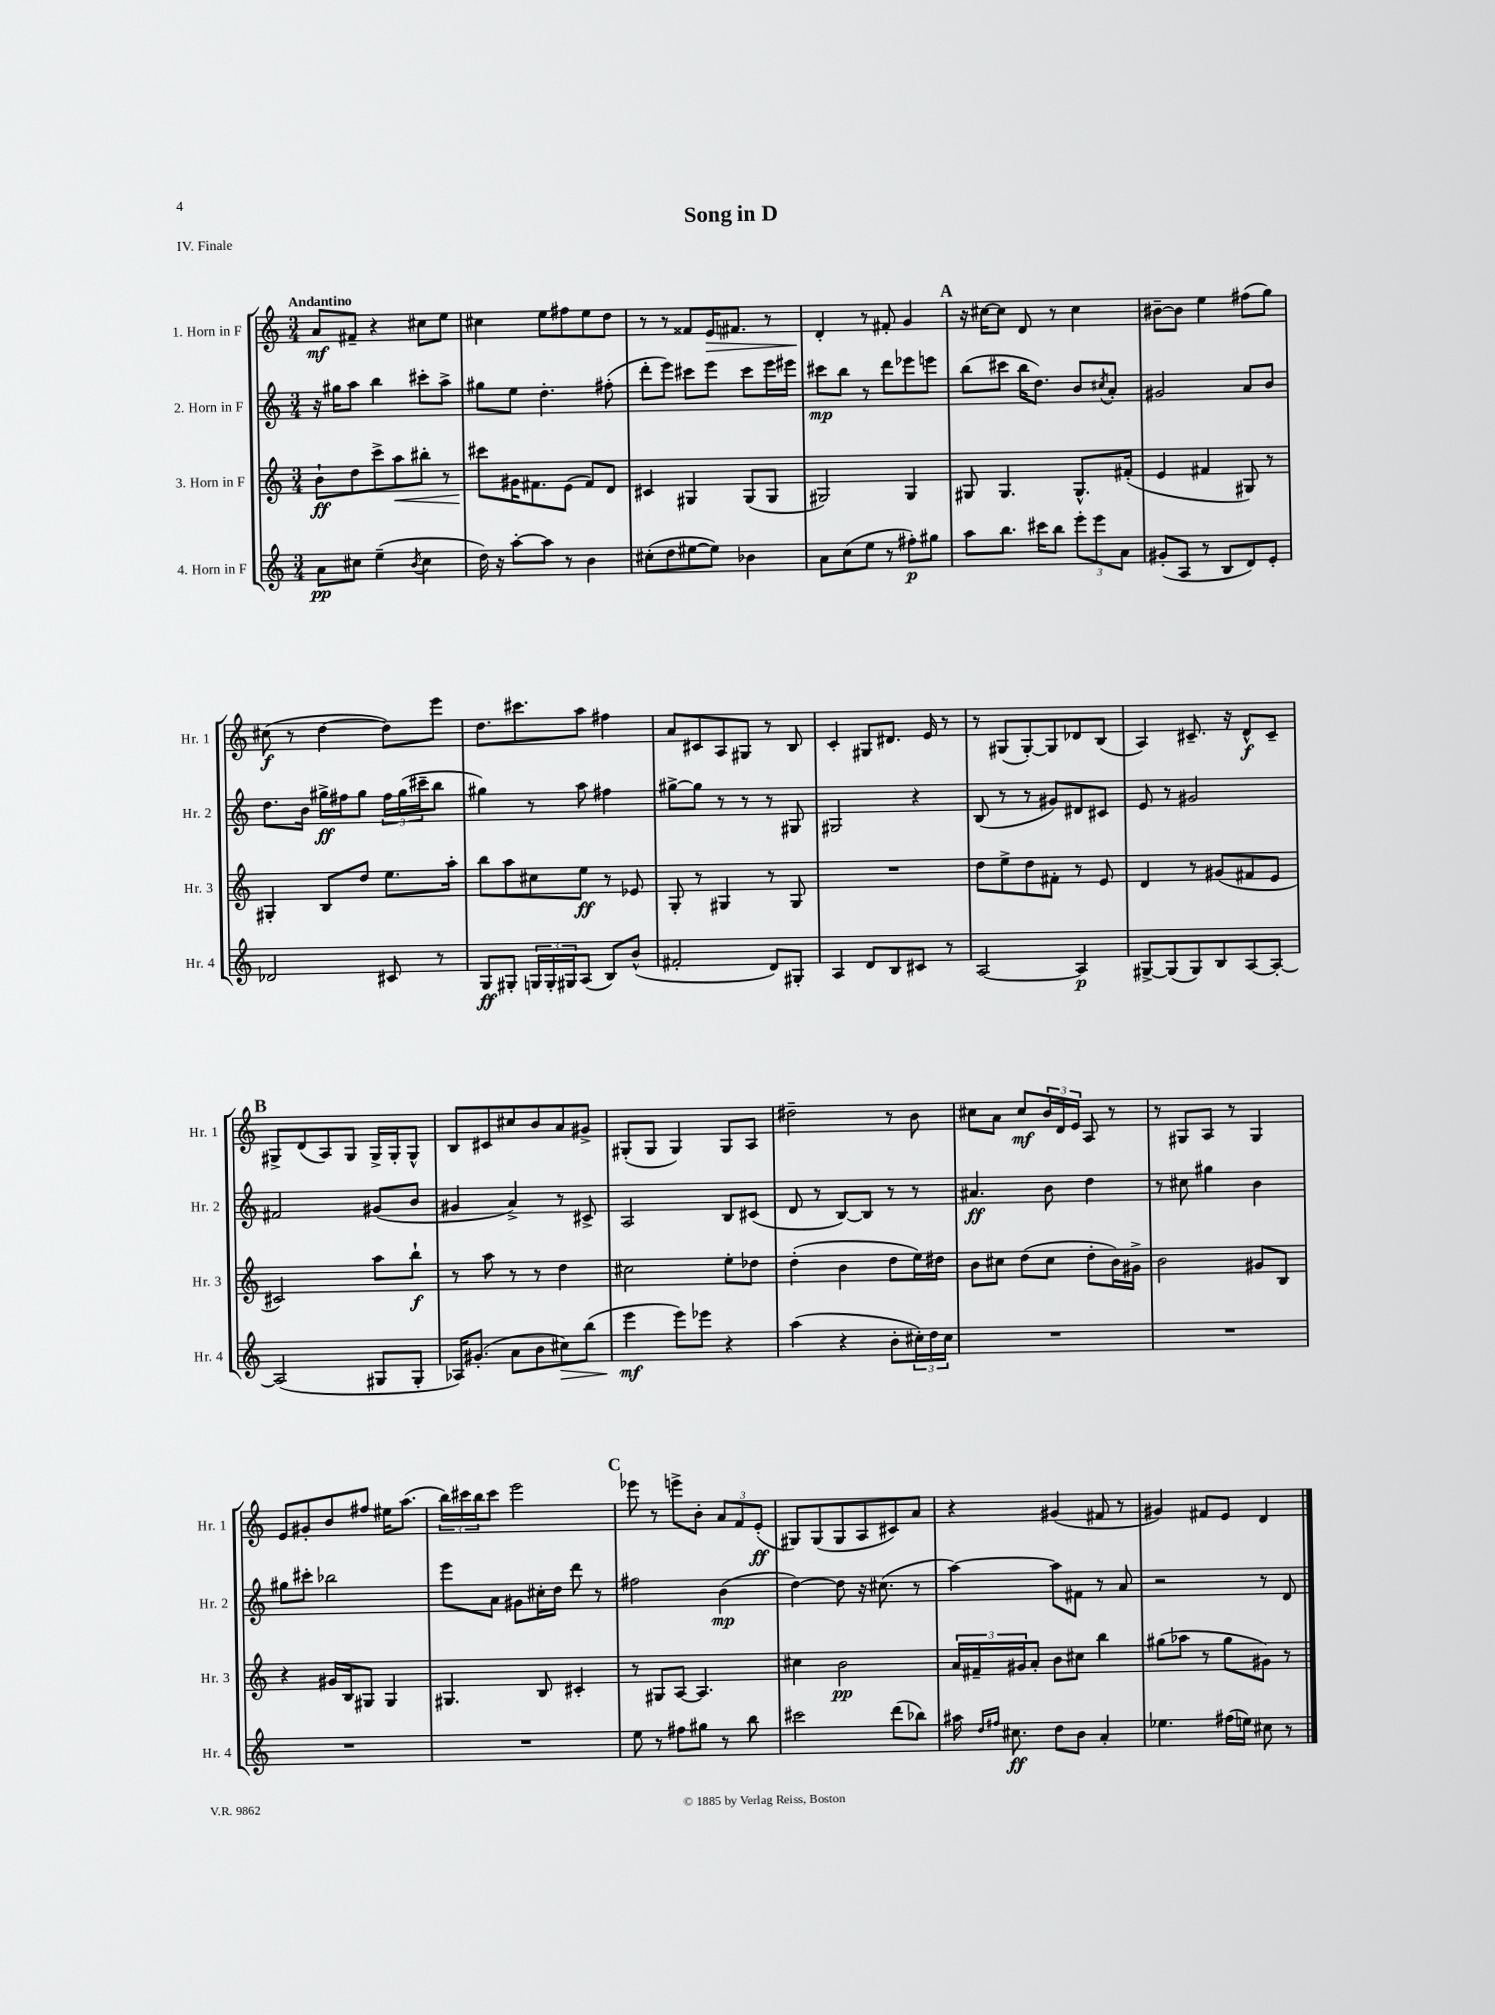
\header { title = "Song in D" piece = "IV. Finale" }
<<
\new StaffGroup <<
\new Staff = "s0" \with { instrumentName = "1. Horn in F" shortInstrumentName = "Hr. 1" } {
    \clef treble \key c \major \numericTimeSignature \time 3/4 \tempo "Andantino"
    a'8\mf fis'8-- r4 cis''8 e''8 |
    cis''4 e''8 fis''8 e''8 d''8 |
    r8 r8 fisis'8 e'16\> fis'8. r8 |
    d'4-.\! r8 fis'8-. g'4 |
    \mark \markup { \bold "A" } r16 cis''16~ cis''8 d'8 r8 cis''4 |
    bis'8~-- bis'8 e''4 fis''8( g''8) |
    cis''8\f( r8 d''4~ d''8) e'''8 |
    d''8. cis'''8. a''8 fis''4 |
    a'8 cis'8 a8 gis8 r8 b8 |
    c'4-. gis8 dis'8. e'16 r8 |
    r8 gis8( gis8~-.) gis8 des'8 b8( |
    a4) cis'8.-- r16 d'8-^\f cis'8-- |
    \mark \markup { \bold "B" } gis8-> d'8( a8) gis8 gis16-> gis16-. gis8-^ |
    b8 cis'8 cis''8 b'8 a'8 gis'8-> |
    gis8-.( gis8 gis4) gis8 a8 |
    dis''2-- r8 b'8 |
    cis''8 a'8 cis''8\mf \tuplet 3/2 { b'16 d'16 e'16 } a8 r8 |
    r8 gis8 a8 r8 gis4 |
    e'8 gis'8-. b'8 fis''8 eis''16 a''8.( |
    \tuplet 3/2 { b''16) cis'''16 b''16 } cis'''8 e'''2 |
    \mark \markup { \bold "C" } ees'''8 r8 e'''8-> b'8-. \tuplet 3/2 { a'8 f'8 e'8-.\ff( } |
    gis8) gis8( gis8 a8 cis'8) a'8 |
    r4 gis'4( fis'8 r8 |
    gis'4) fis'8 e'8 d'4 \bar "|." |
}
\new Staff = "s1" \with { instrumentName = "2. Horn in F" shortInstrumentName = "Hr. 2" } {
    \clef treble \key c \major \numericTimeSignature \time 3/4
    r16 gis''16 a''8 b''4 cis'''8-. a''8-> |
    gis''8 e''8 d''4.-. fis''8-.( |
    d'''8-. e'''8) cis'''8 e'''8 cis'''8 e'''16 eis'''16 |
    cis'''8\mp b''8 r8 d'''8 ees'''8 e'''8 |
    \mark \markup { \bold "A" } b''8( cis'''8 b''16 d''8.) b'8 \acciaccatura { cis''8 } a'8-. |
    gis'2 a'8 b'8 |
    d''8. b'16 gis''16->\ff fis''16 gis''8 \tuplet 3/2 { fis''16 gis''16( cis'''16-- } b''8 |
    gis''4) r8 a''8 fis''4 |
    gis''8~-> gis''8 r8 r8 r8 gis8 |
    gis2 r4 |
    b8( r8 r8 gis'8) dis'8 cis'8 |
    e'8 r8 gis'2 |
    \mark \markup { \bold "B" } fis'2 gis'8( b'8 |
    gis'4 a'4->) r8 cis'8-> |
    a2 b8 cis'8( |
    d'8 r8 b8~) b8 r8 r8 |
    ais'4.\ff b'8 d''4 |
    r8 cis''8 gis''4 b'4 |
    gis''8 cis'''8-. bes''2 |
    e'''8 a'8 gis'8 cis''16-. d''16 d'''8 r8 |
    \mark \markup { \bold "C" } fis''2 b'4\mp( |
    d''4~) d''8 r16 cis''8.( r8 |
    a''4~) a''8 fis'8 r8 a'8 |
    r2 r8 d'8 \bar "|." |
}
\new Staff = "s2" \with { instrumentName = "3. Horn in F" shortInstrumentName = "Hr. 3" } {
    \clef treble \key c \major \numericTimeSignature \time 3/4
    b'8-!\ff d''8 c'''8-> a''8\< bis''8-. r8 |
    cis'''8\! gis'16 fis'8. e'8( fis'8) d'8 |
    cis'4 gis4 gis8( gis8 |
    gis2) gis4 |
    \mark \markup { \bold "A" } gis8 gis4. gis8.-^ fis'16-.( |
    e'4 fis'4 gis8) r8 |
    gis4-. b8 d''8 e''8. a''16-. |
    b''8 a''8 cis''8 e''8\ff r8 ees'8 |
    g8-. r8 gis4 r8 gis8 |
    R2. |
    d''8 e''8-> d''8 fis'8-. r8 e'8 |
    d'4 r8 gis'8( fis'8 e'8 |
    \mark \markup { \bold "B" } cis'2) a''8 b''8-!\f |
    r8 a''8 r8 r8 d''4 |
    cis''2 e''8-. des''8 |
    d''4-.( b'4 d''8 e''16) dis''16 |
    b'8 cis''8 d''8( cis''8 d''8-. b'16) gis'16-> |
    b'2 gis'8 b8 |
    r4 gis'16 b16 gis8 gis4 |
    gis4. b8 cis'4-. |
    \mark \markup { \bold "C" } r8 gis8 a8~ a4. |
    cis''4 b'2\pp |
    \tuplet 3/2 { a'16 fis'16-- gis'16 } a'8-. b'8 cis''8 b''4 |
    gis''8( aes''8 r8 gis''8 gis'8) r8 \bar "|." |
}
\new Staff = "s3" \with { instrumentName = "4. Horn in F" shortInstrumentName = "Hr. 4" } {
    \clef treble \key c \major \numericTimeSignature \time 3/4
    a'8\pp cis''8 e''4--( \acciaccatura { b'8 } cis''4 |
    d''16) r16 a''8~-. a''8 r8 b'4 |
    cis''8-.( d''8 eis''8~ eis''8) bes'4 |
    a'8 c''8( e''8 r8 fis''8-.\p) gis''8 |
    \mark \markup { \bold "A" } a''8 b''8. cis'''16 b''8 \tuplet 3/2 { e'''8-. e'''8 a'8 } |
    gis'8-.( a8 r8 b8 d'8) e'8-. |
    des'2 cis'8 r8 |
    g8\ff gis8-. \tuplet 3/2 { g16 g16-. gis16 } a8( b8) b'8-^( |
    fis'2-. d'8) gis8-. |
    a4 d'8 b8 cis'8 r8 |
    a2~ a4\p |
    gis8~-> gis8( gis8) b8 a8~ a8~-. |
    \mark \markup { \bold "B" } a2( gis8 gis8-. |
    aes16) gis'8.-.( a'8 b'8 cis''8\>) b''8( |
    e'''4\mf\! e'''8) ees'''8 r4 |
    a''4( r4 b'8-. \tuplet 3/2 { cis''16-.) d''16 cis''16 } |
    R2. |
    R2. |
    R2. |
    R2. |
    \mark \markup { \bold "C" } e''8 r8 fis''8 gis''8 r8 b''8 |
    cis'''2 d'''8( bes''8) |
    ais''16 \grace { d''16 fis''16 } cis''8.\ff d''8 b'8 a'4-. |
    ees''4. fis''16( e''16) cis''8 r8 \bar "|." |
}
>>
>>
\layout { \context { \Score \remove "Bar_number_engraver" } }
